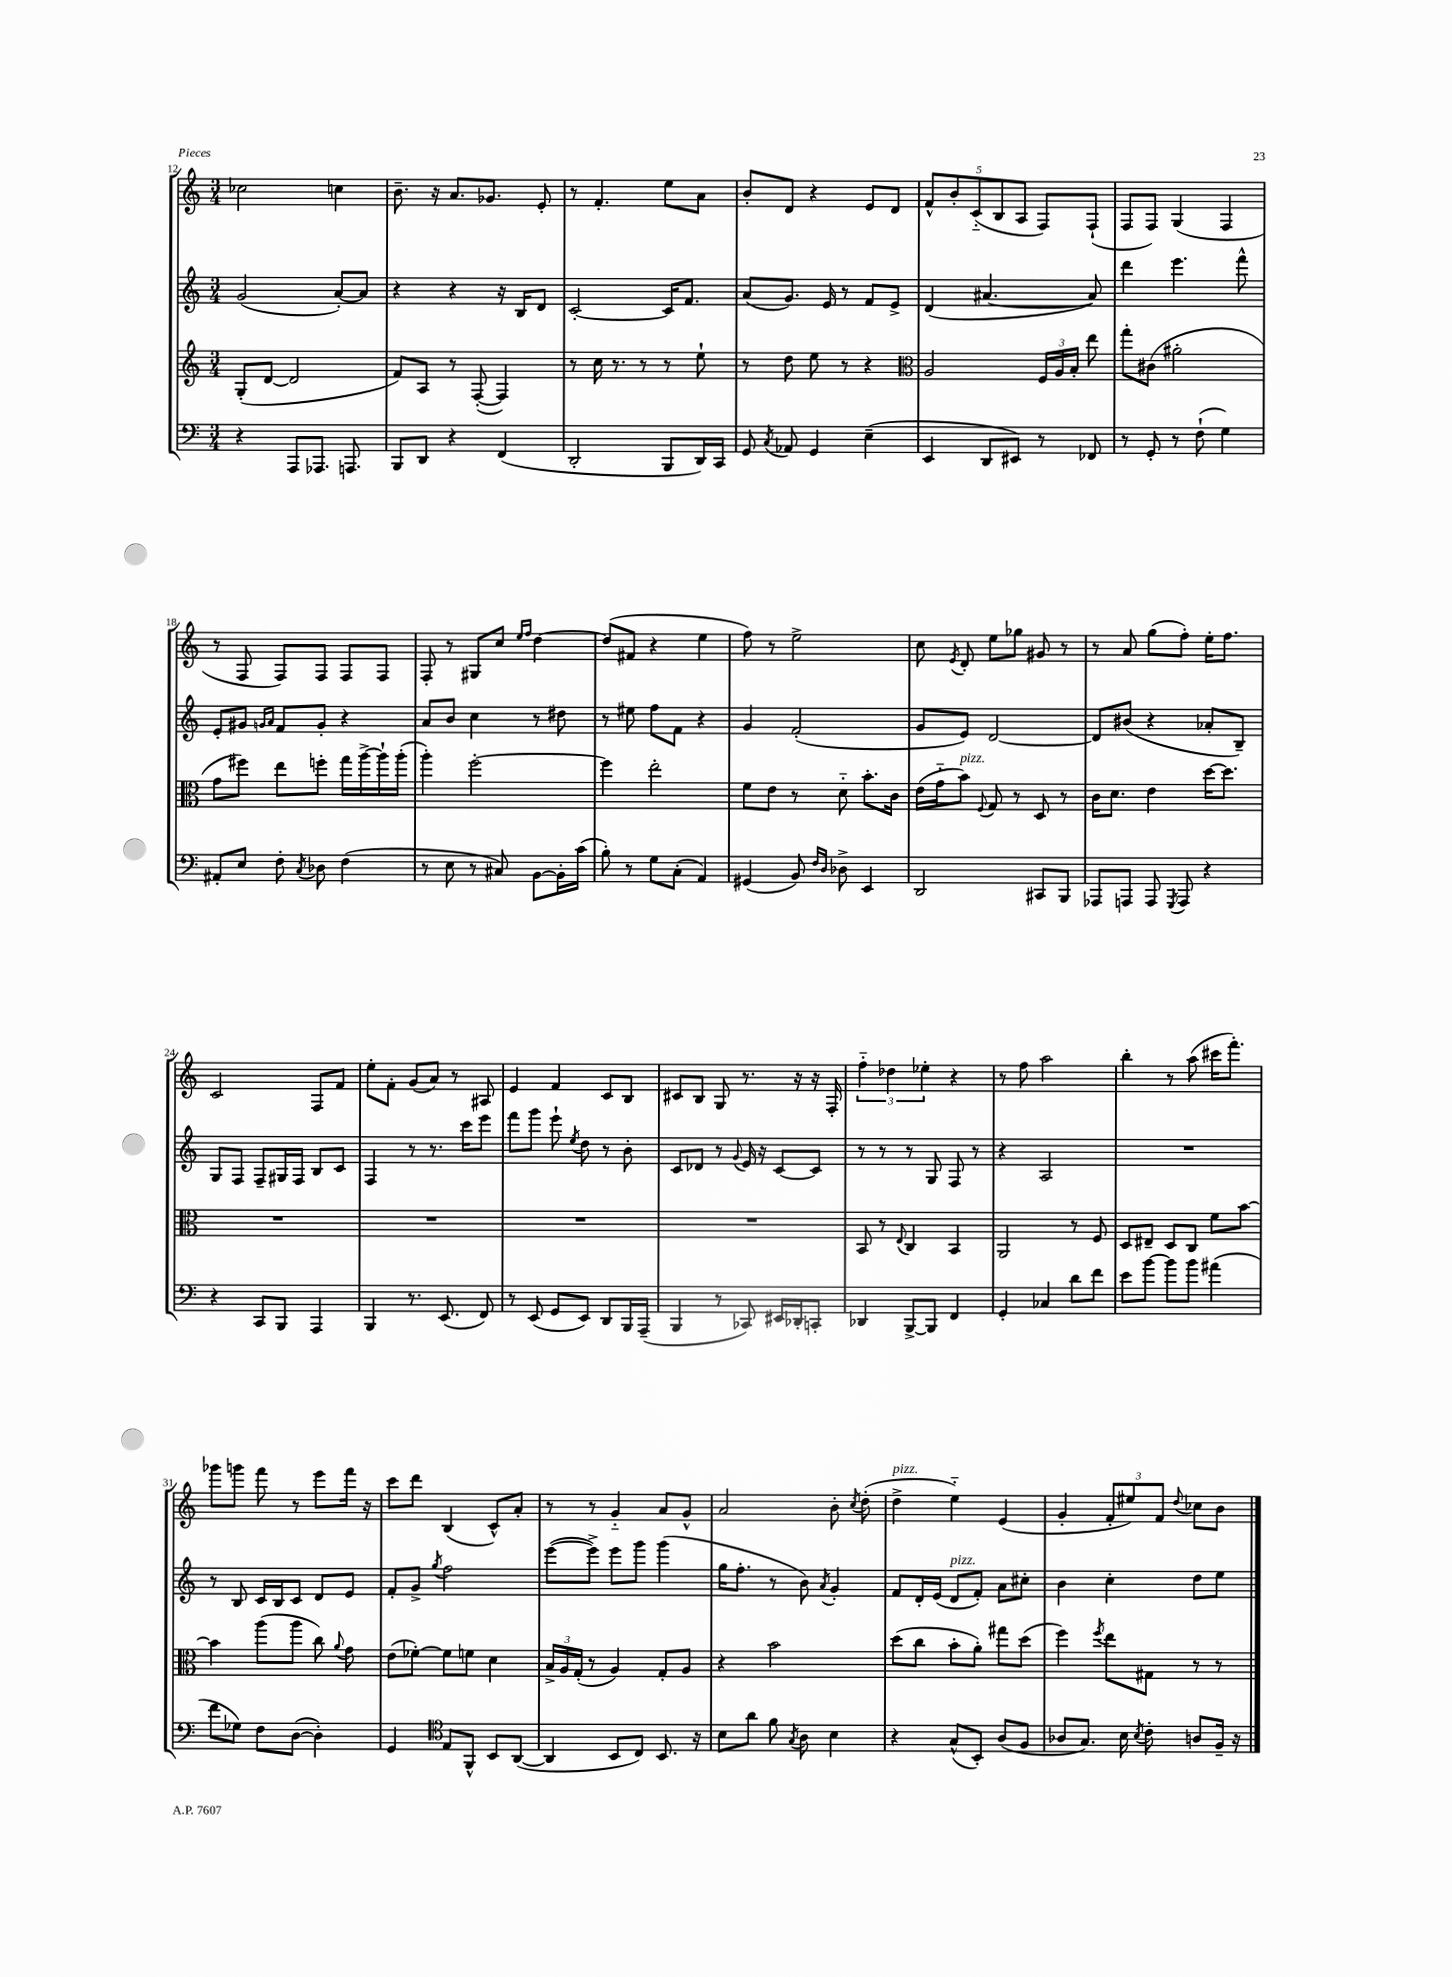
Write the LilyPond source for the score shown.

<<
\new StaffGroup <<
\new Staff = "s0" {
    \clef treble \key c \major \numericTimeSignature \time 3/4
    \autoBeamOff ces''2 c''4 |
    b'8.-- r16 a'8.[ ges'8.] e'8-. |
    r8 f'4.-. e''8[ a'8] |
    b'8[-. d'8] r4 e'8[ d'8] |
    \tuplet 5/4 { f'8[-^ b'8-. c'8-_( b8 a8] } f8[) f8]-!( |
    f8[ f8]) g4( f4 |
    r8 f8 f8[) f8] f8[ f8] |
    f8-. r8 gis8[ c''8] \grace { e''16[ f''16] } d''4~ |
    d''8[( fis'8] r4 e''4 |
    f''8) r8 e''2-> |
    c''8 \acciaccatura { e'8 } d'8-. e''8[ ges''8] gis'8 r8 |
    r8 a'8 g''8[( f''8]-.) e''16[-. f''8.] |
    c'2 f8[ f'8] |
    e''8[-. f'8]-. g'8[( a'8]) r8 ais8 |
    e'4 f'4 c'8[ b8] |
    cis'8[ b8] g8 r8. r16 r16 f16-. |
    \tuplet 3/2 { f''4-_ des''4 ees''4-. } r4 |
    r8 f''8 a''2 |
    b''4-. r8 a''8( cis'''16[ f'''8.]-.) |
    ges'''8[ g'''8] f'''8 r8 e'''8[ f'''16] r16 |
    c'''8[ d'''8] b4( c'8[-^) a'8]-. |
    r8 r8 g'4-_ a'8[ g'8]-^ |
    a'2 b'8-. \acciaccatura { c''8 } d''8-.( |
    d''4->^\markup { \italic "pizz." } e''4-_) e'4( |
    g'4-. \tuplet 3/2 { f'8[-. eis''8) f'8] } \appoggiatura { d''8 } ces''8[ b'8] \bar "|." |
}
\new Staff = "s1" {
    \clef treble \key c \major \numericTimeSignature \time 3/4
    \autoBeamOff g'2( a'8[~-.) a'8] |
    r4 r4 r16 b16[ d'8] |
    c'2~-. c'16[ f'8.] |
    a'8[( g'8.]) e'16 r8 f'8[ e'8]-> |
    d'4( ais'4.~ ais'8) |
    d'''4 e'''4. f'''8-^ |
    e'8[-. gis'8] \grace { g'16[ a'16] } f'8[ g'8]-. r4 |
    a'8[ b'8] c''4 r8 dis''8 |
    r8 eis''8 f''8[ f'8] r4 |
    g'4 f'2-.( |
    g'8[ e'8]) d'2~ |
    d'8[ bis'8]( r4 aes'8[-. b8]--) |
    g8[ f8] f8[-- gis16 f16] b8[ c'8] |
    f4 r8 r8. c'''16[ e'''8] |
    f'''8[ g'''8] e'''8-! \acciaccatura { e''8 } d''8 r8 b'8-. |
    c'8[ des'8] r8 \appoggiatura { g'8 } e'16 r16 c'8[~ c'8] |
    r8 r8 r8 g8 f8 r8 |
    r4 a2 |
    R2. |
    r8 b8 c'16[ b16 c'8] d'8[ e'8] |
    f'8[-. g'8]-> \acciaccatura { g''8 } f''2 |
    e'''8[~( e'''8]->) e'''8[ g'''8] g'''4( |
    g''16[ f''8.]-. r8 b'8) \acciaccatura { a'8 } g'4-. |
    f'8[ d'16-. e'16]( d'8[^\markup { \italic "pizz." } f'8]-.) a'8[ cis''8]-. |
    b'4 c''4-. d''8[ e''8] \bar "|." |
}
\new Staff = "s2" {
    \clef treble \key c \major \numericTimeSignature \time 3/4
    \autoBeamOff g8[-.( d'8]~ d'2 |
    f'8[) a8] r8 f8~-.( f4) |
    r8 c''16 r8. r8 r8 e''8-! |
    r8 d''8 e''8 r8 r4 |
    \clef alto a2 \tuplet 3/2 { f16[ a16 b16]-. } e''8 |
    g''8[-. cis'8]( ais'2-. |
    g'8[ fis''8]) e''8[ f''8]-. g''16[ a''16~-> a''16-! a''16]-.( |
    a''4-.) f''2~-. |
    f''4 e''2-. |
    f'8[ e'8] r8 d'8-_ b'8.[-. c'16] |
    e'16[( g'16-_ b'8]^\markup { \italic "pizz." }) \appoggiatura { f8 } g8 r8 d8 r8 |
    c'16[ d'8.] e'4 d''16[~ d''8.] |
    R2. |
    R2. |
    R2. |
    R2. |
    b,8 r8 \appoggiatura { e8 } c4 b,4 |
    a,2 r8 f8 |
    d8[ eis8]-- d8[ c8] f'8[ b'8]~ |
    b'4 a''8[( a''8] c''8) \appoggiatura { a'8 } g'8 |
    e'8[( fes'8]~-.) fes'8[ f'8] d'4 |
    \tuplet 3/2 { b16[-> a16 g16]-.( } r8 a4) g8[-. a8] |
    r4 b'2 |
    d''8[( c''8] b'8[-. a'8]-.) gis''8[ d''8]( |
    f''4) \acciaccatura { f''8 } e''8[ gis8] r8 r8 \bar "|." |
}
\new Staff = "s3" {
    \clef bass \key c \major \numericTimeSignature \time 3/4
    \autoBeamOff r4 a,,8[ aes,,8.] a,,8. |
    b,,8[ d,8] r4 f,4( |
    d,2-. b,,8[ d,16) c,16] |
    g,8 \acciaccatura { c8 } aes,8 g,4 e4--( |
    e,4 d,8[ eis,8]) r8 fes,8 |
    r8 g,8-. r8 f8-!( g4) |
    ais,8[-. e8] f8-. \acciaccatura { c8 } des8 f4( |
    r8 e8 r8 cis8) b,8[~ b,16-. c'16]( |
    b8-.) r8 g8[ c8]-.( a,4) |
    gis,4( b,8) \grace { f16[ d16] } des8-> e,4 |
    d,2 cis,8[ b,,8] |
    aes,,8[ a,,8] a,,8 \acciaccatura { g,,8 } a,,8 r4 |
    r4 c,8[ b,,8] a,,4 |
    b,,4 r8. e,8.( f,8) |
    r8 e,8( g,8[ e,8]) d,8[ b,,16 a,,16]--( |
    b,,4 r8 ces,8) eis,16[ des,16-. c,8]-. |
    des,4 b,,8[~-> b,,8] f,4 |
    g,4-. ces4 d'8[ f'8] |
    e'8[ b'8]~ b'8[ b'8] ais'4( |
    f'8[ ges8]) f8[ d8]~( d4-.) |
    g,4 \clef tenor e8[ f,8]-^ b,8[ a,8]~( |
    a,4 b,8[ c8]) b,8. r16 |
    b8[ a'8] f'8 \acciaccatura { g8 } a8 b4 |
    r4 g8[-^( b,8]-.) a8[( f8] |
    aes8[ g8.]) b16 \acciaccatura { b8 } c'8-. a8[ f16]-- r16 \bar "|." |
}
>>
>>
\layout { \context { \Score currentBarNumber = #12 } }
